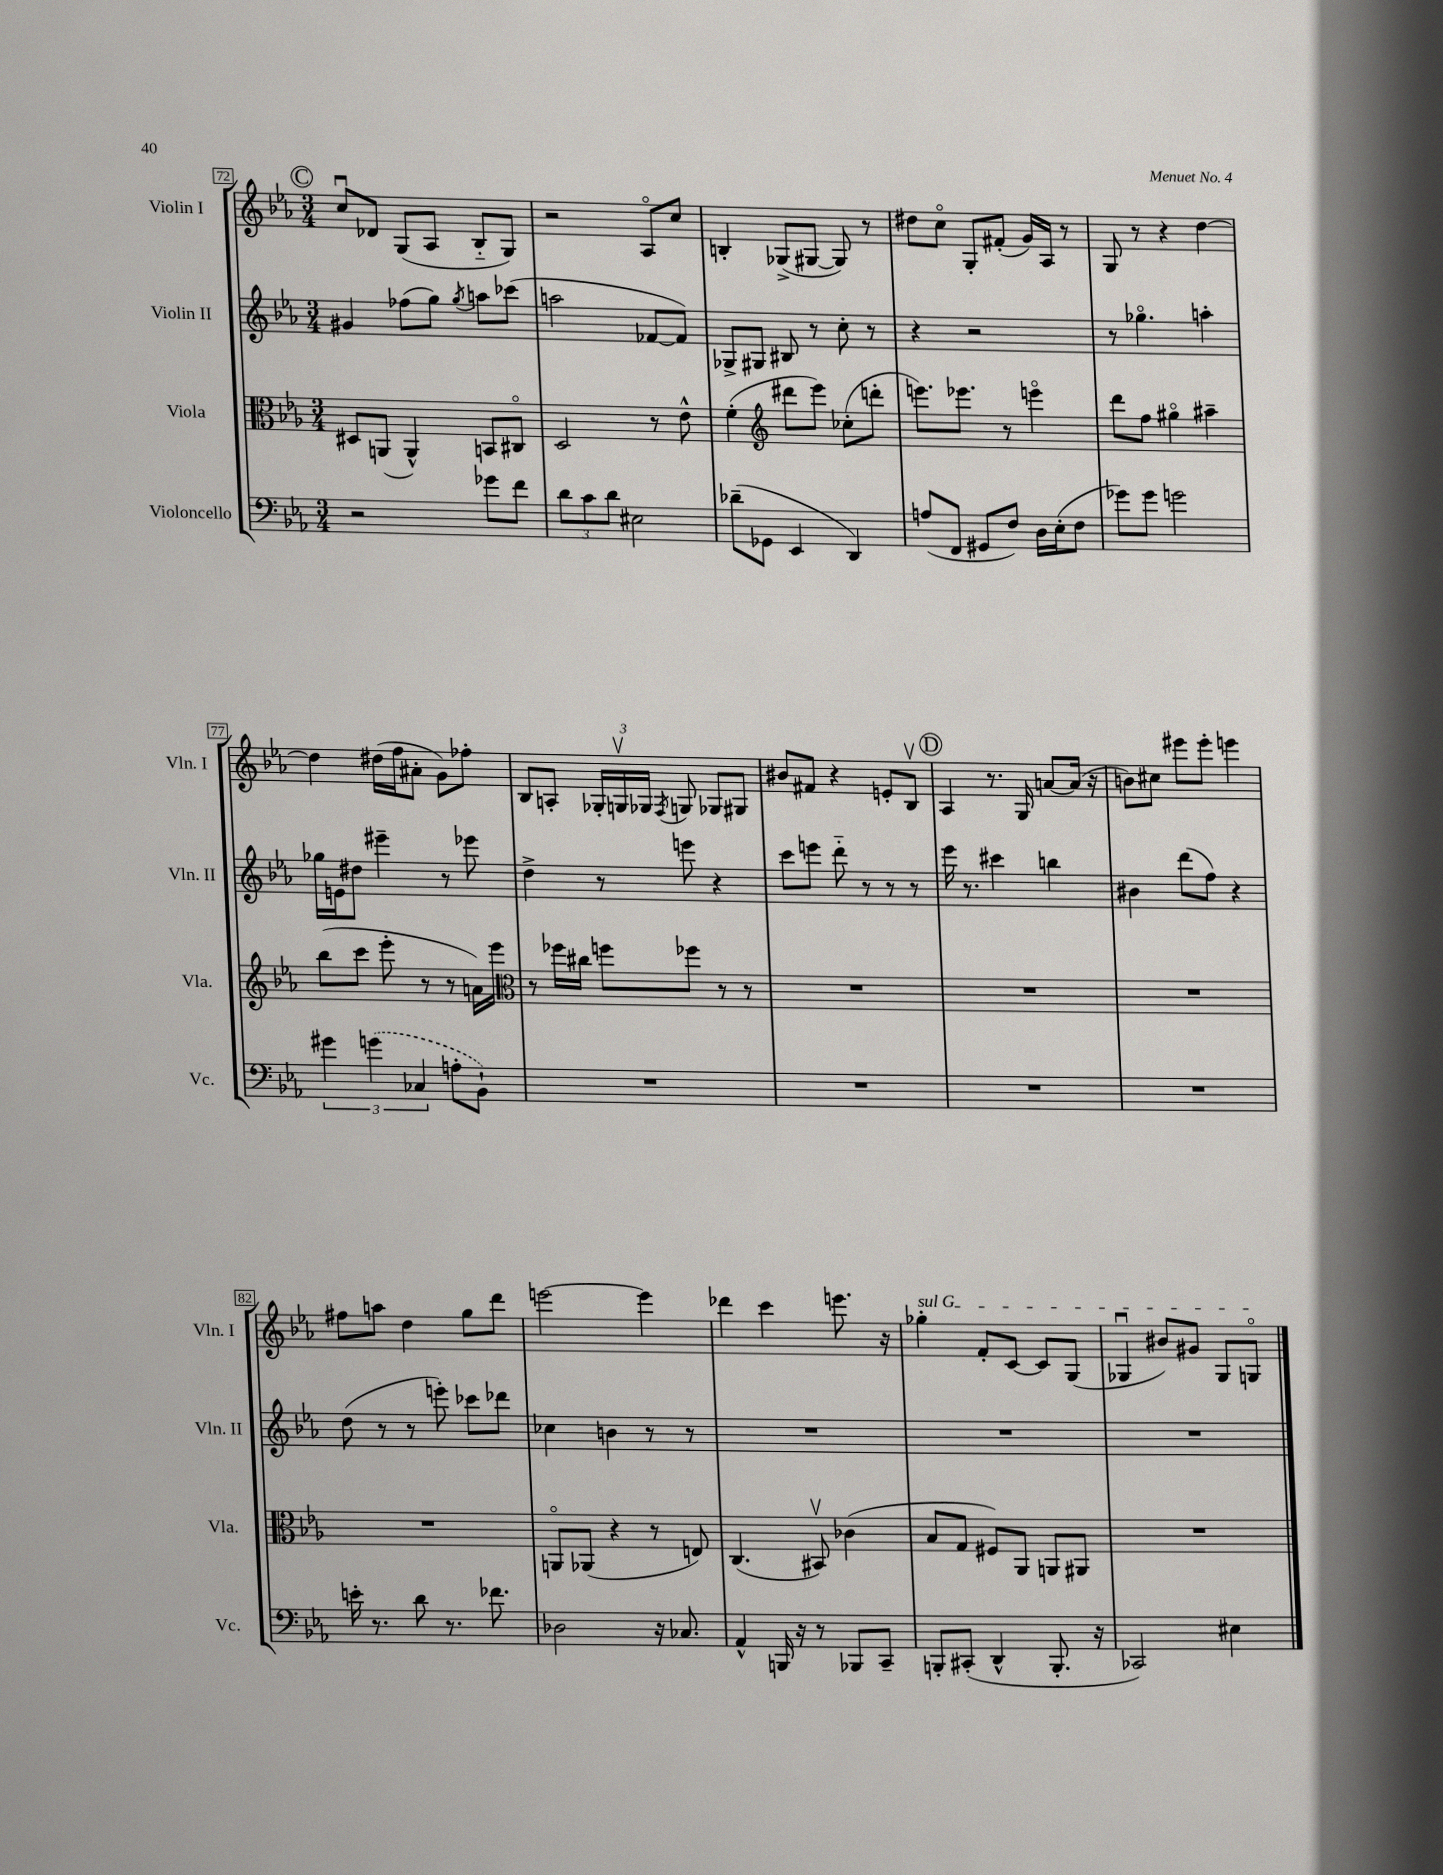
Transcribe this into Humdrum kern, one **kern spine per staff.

**kern	**kern	**kern	**kern
*part4	*part3	*part2	*part1
*staff4	*staff3	*staff2	*staff1
*I"Violoncello	*I"Viola	*I"Violin II	*I"Violin I
*I'Vc.	*I'Vla.	*I'Vln. II	*I'Vln. I
*clefF4	*clefC3	*clefG2	*clefG2
*k[b-e-a-]	*k[b-e-a-]	*k[b-e-a-]	*k[b-e-a-]
*M3/4	*M3/4	*M3/4	*M3/4
!!LO:REH:place=s1:t=C
=72	=72	=72	=72
2r	8D#X/L	4g#X/	8ccu/L
.	(8AAn/J	.	8d-X/J
.	4AA^^/)	(8ff-X\L	(8G/L
.	.	8gg\J)	8A-/J
.	.	8qgg/	.
8g-X\L	8BBn/L	8aan\L	8B-/L
8f\J	8C#X/J	(8ccc-X\J	8G/J)
=73	=73	=73	=73
12d\L	2D/	2aan\	2r
12c\	.	.	.
12d\J	.	.	.
2E#X\	.	.	.
.	8r	[8f-X/L	8A-/L
.	8e-^^\	8f-/J])	8cc/J
=74	=74	=74	=74
(8d-X~\L	(4f'\	8G-X^/L	4Bn'/
8GG-X\J	.	8G#X/J	.
*	*clefG2	*	*
4EE-/	8ddd#X\L	8B#X/	(8G-X^/L
.	8eee-\J)	8r	[8G#X/J
4DD/)	(8cc-X'\L	8cc'\	8G#/])
.	8dddn'\J	8r	8r
=75	=75	=75	=75
(8An/L	8.eeen\L)	4r	8dd#X\L
8FF/J	.	.	8cc\J
.	8.eee-X\J	.	.
8GG#X/L	.	2r	8G'/L
8F/J)	8r	.	(8f#X'/J
16D\LL	4eeen\	.	16g/LL)
(16E-'\J	.	.	16A-/JJ
8F\J	.	.	8r
=76	=76	=76	=76
8g-X\L)	8ddd\L	8r	8G/
8g-\J	8ff\J	4.gg-X\	8r
2gn\	4gg#X\	.	4r
.	4aa#X~\	4aan'\	[4dd\
!!LO:LB:g=z
=77	=77	=77	=77
6g#X\	(8bb-\L	16gg-X\LL	4dd\]
.	.	16en\J	.
.	8ccc\J	8dd#X\J	.
(6gn\	.	.	.
.	8eee-'\	4eee#X~\	(16dd#X\LL
.	.	.	16ff\J
6C-X/	.	.	.
.	8r	.	8a#X'\J
8An'\L	8r	8r	8g\L)
8BB-`\J)	16an\LL)	8eee-X\	8ff-X'\J
.	16eee-\JJ	.	.
=78	=78	=78	=78
*	*clefC3	*	*
2.r	8r	4dd^\	8B-/L
.	16ff-X\LL	.	8An'/J
.	16cc#X\JJ	.	.
.	8ffn\L	8r	24G-X'/LL
.	.	.	24Gnv/
.	.	.	24G-X/JJ
.	.	.	8qF/
.	8ff-X\J	8eeen\	8Gn/
.	8r	4r	8G-X/L
.	8r	.	8G#X/J
=79	=79	=79	=79
2.r	2.r	8ccc\L	8b#X/L
.	.	8eeen\J	8f#X/J
.	.	8ddd\	4r
.	.	8r	.
.	.	8r	8en'/L
.	.	8r	8B-v/J
!!LO:REH:place=s1:t=D
=80	=80	=80	=80
2.r	2.r	16eee-\	4A-/
.	.	8.r	.
.	.	4ccc#X\	8.r
.	.	.	16G/
.	.	4bbn\	[8an/L
.	.	.	(16a/Jk]
.	.	.	16r
=81	=81	=81	=81
2.r	2.r	4b#X\	8bn\L)
.	.	.	8cc#X\J
.	.	(8ddd\L	8eee#X\L
.	.	8ff\J)	8eee#'\J
.	.	4r	4eeen\
!!LO:LB:g=z
=82	=82	=82	=82
16en'\	2.r	(8dd\	8ff#X\L
8.r	.	.	.
.	.	8r	8aan\J
8d\	.	8r	4dd\
8.r	.	8eeen'\)	.
.	.	8ccc-X\L	8gg\L
8.f-X\	.	.	.
.	.	8ddd-X\J	8ddd\J
=83	=83	=83	=83
2D-X\	8AAn/L	4cc-X\	[2eeen\
.	(8AA-X/J	.	.
.	4r	4bn\	.
16r	8r	8r	4eee\]
8.C-X/	.	.	.
.	8En/)	8r	.
=84	=84	=84	=84
4AA-^^/	(4.C/	2.r	4ddd-X\
16BBBn/	.	.	4ccc\
16r	.	.	.
8r	8BB#Xv/)	.	.
8BBB-X/L	(4c-X\	.	8.eeen\
8CC~/J	.	.	.
.	.	.	16r
=85	=85	=85	=85
!	!	!	!LO:TX:a:i:t=sul G
8BBBn'/L	8B-/L	2.r	4gg-X'\
(8CC#X'/J	8G/J	.	.
4DD^^/	8F#X/L)	.	8f'/L
.	8AA-/J	.	[8c/J
8.BBB'/	8AAn/L	.	8c/L]
.	8AA#X/J	.	(8G/J
16r	.	.	.
=86	=86	=86	=86
2CC-X/)	2.r	2.r	4G-Xu/
.	.	.	8b#X/L)
.	.	.	8g#X/J
4E#X\	.	.	8G-/L
.	.	.	8Gn/J
==	==	==	==
*-	*-	*-	*-
